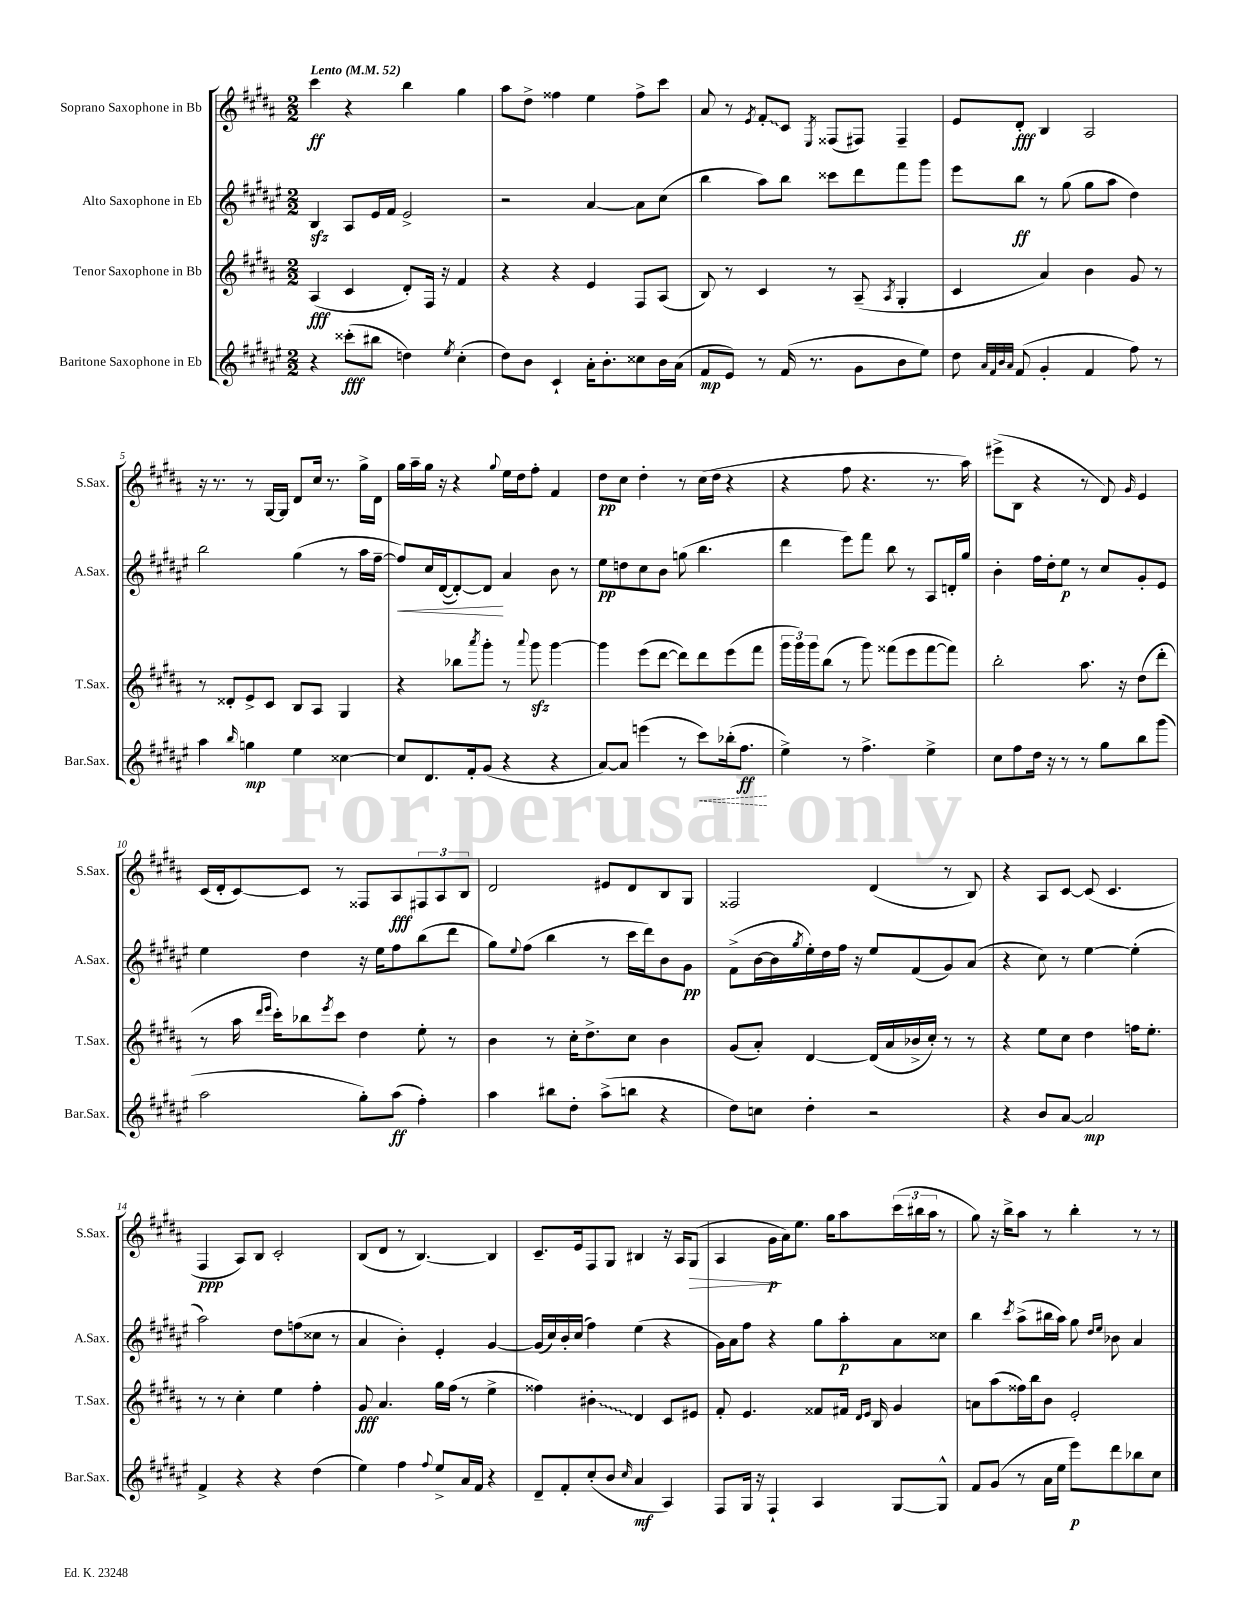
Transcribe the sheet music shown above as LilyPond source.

<<
\new StaffGroup <<
\new Staff = "s0" \with { instrumentName = "Soprano Saxophone in Bb" shortInstrumentName = "S.Sax." } {
    \clef treble \key b \major \numericTimeSignature \time 2/2 \tempo "Lento" 4 = 52
    cis'''4\ff r4 b''4 gis''4 |
    ais''8 dis''8-> fisis''4 e''4 fisis''8-> cis'''8 |
    ais'8 r8 \acciaccatura { e'8 } \once \override Glissando.style = #'zigzag fis'8-.\glissando cis'8 \acciaccatura { e8 } fisis8( fis8) fis4-- |
    e'8 dis'8-.\fff b4 ais2 |
    r16 r8. r8 gis16~ gis16 dis'8 cis''16 r8. gis''16-> dis'16 |
    gis''16 ais''16-- gis''16 r16 r4 \appoggiatura { gis''8 } e''16 dis''16 fis''8-. fis'4 |
    dis''8\pp cis''8 dis''4-. r8 cis''16( dis''16 r4 |
    r4 fis''8 r4. r8. ais''16) |
    eis'''8->( b8 r4 r8 dis'8) \grace { gis'16 } e'4 |
    cis'16( dis'16-. cis'8~) cis'8 r8 fisis8 ais8\fff \tuplet 3/2 { fis8 ais8 b8 } |
    dis'2 eis'8 dis'8 b8 gis8 |
    fisis2 dis'4( r8 b8) |
    r4 ais8 cis'8~ cis'8( cis'4. |
    fis4\ppp ais8) b8 cis'2-. |
    b8( dis'8 r8 b4.~) b4 |
    cis'8.-- e'16 fis8 gis8 bis4 r16 ais16 gis8\>( |
    ais4 gis'16\p\! ais'16) e''8. gis''16 ais''8 \tuplet 3/2 { cis'''16( bis''16 ais''16 } r8 |
    gis''8) r16 b''16-> ais''8 r8 b''4-. r8 r8 \bar "|." |
}
\new Staff = "s1" \with { instrumentName = "Alto Saxophone in Eb" shortInstrumentName = "A.Sax." } {
    \clef treble \key fis \major \numericTimeSignature \time 2/2
    b4\sfz ais8 eis'16 fis'16 eis'2-> |
    r2 ais'4~ ais'8 cis''8( |
    b''4 ais''8) b''8 cisis'''8 dis'''8 fis'''8 gis'''8 |
    eis'''8 b''8\ff r8 gis''8( gis''8 ais''8 dis''4) |
    b''2 gis''4( r8 ais''16 fis''16~-- |
    fis''8\<) cis''16 dis'16~( dis'8~-.) dis'8\! ais'4 b'8 r8 |
    eis''8\pp d''8 cis''8 b'8 g''8( b''4. |
    dis'''4 eis'''8) fis'''8 b''8 r8 ais8 d'16-. gis''16 |
    b'4-. fis''16 dis''16-. eis''8\p r8 cis''8 gis'8-. eis'8 |
    eis''4 dis''4 r16 eis''16 fis''8 b''8( dis'''8 |
    gis''8) \appoggiatura { eis''8 } fis''8( b''4 r8 cis'''16 dis'''16) b'8 gis'8\pp |
    fis'8->( b'16~ b'16 \acciaccatura { gis''8 } eis''16-.) dis''16 fis''16 r16 eis''8 fis'8( gis'8) ais'8( |
    r4 cis''8) r8 eis''4~ eis''4-.( |
    ais''2) dis''8 f''8( cisis''8 r8 |
    ais'4 b'4-.) eis'4-. gis'4~ |
    gis'16( cis''16) b'16-. cis''16( fis''4) eis''4( r4 |
    gis'16) ais'16 fis''8 r4 gis''8 ais''8-.\p ais'8 cisis''8 |
    b''4 \acciaccatura { cis'''8 } ais''8->( bis''16 ais''16) gis''8 \grace { dis''16 eis''16 } bes'8 ais'4 \bar "|." |
}
\new Staff = "s2" \with { instrumentName = "Tenor Saxophone in Bb" shortInstrumentName = "T.Sax." } {
    \clef treble \key b \major \numericTimeSignature \time 2/2
    ais4\fff( cis'4 dis'8-.) fis16 r16 fis'4 |
    r4 r4 e'4 fis8 ais8( |
    b8) r8 cis'4 r8 ais8--( \acciaccatura { ais8 } gis4-. |
    cis'4 ais'4) b'4 gis'8 r8 |
    r8 disis'8-. e'8-> cis'8 b8 ais8 gis4 |
    r4 bes''8 \acciaccatura { ais'''8 } gis'''8-. r8 \appoggiatura { ais'''8 } gis'''8\sfz gis'''4~ |
    gis'''4 e'''8( dis'''8~ dis'''8) dis'''8 e'''8( fis'''8 |
    \tuplet 3/2 { gis'''16 gis'''16) gis'''16 } b''8( r8 gis'''8) fisis'''8( e'''8 fisis'''8~ fisis'''8) |
    b''2-. ais''8. r16 dis''8( dis'''8-. |
    r8 ais''16 \grace { dis'''16 e'''16 } cis'''16-.) bes''8 \acciaccatura { e'''8 } cis'''8 dis''4 e''8-. r8 |
    b'4 r8 cis''16-. dis''8.-> cis''8 b'4 |
    gis'8( ais'8-.) dis'4~ dis'16( ais'16 bes'16-> cis''16-.) r8 r8 |
    r4 e''8 cis''8 dis''4 f''16 e''8.-. |
    r8 r8 cis''4-. e''4 fis''4-. |
    gis'8\fff ais'4. gis''16 fis''16( r8 e''4-> |
    fisis''4) \once \override Glissando.style = #'zigzag bis'4-.\glissando dis'4 cis'8 eis'8 |
    fis'8-. e'4. fisis'8 fis'16 \grace { dis'16 e'16 } b16 gis'4 |
    a'8 ais''8( fisis''16) b''16 b'8 e'2-. \bar "|." |
}
\new Staff = "s3" \with { instrumentName = "Baritone Saxophone in Eb" shortInstrumentName = "Bar.Sax." } {
    \clef treble \key fis \major \numericTimeSignature \time 2/2
    r4 cisis'''8-.\fff( bis''8 d''4) \acciaccatura { eis''8 } cis''4-.( |
    dis''8) b'8 cis'4-! ais'16-. b'8.-. cisis''8 b'16 ais'16( |
    fis'8\mp eis'8) r8 fis'16( r8. gis'8 b'8 eis''8) |
    dis''8 \grace { ais'32 fis'32 b'32 ais'32 } fis'8( gis'4-. fis'4 fis''8) r8 |
    ais''4 \grace { b''16 } g''4\mp eis''4 cisis''4~ |
    cisis''8 dis'8. fis'16-. gis'8( r4 r4 |
    ais'8~) ais'8 e'''4( r8 \once \override Hairpin.style = #'dashed-line cis'''8\<) bes''16-.( fis''8.\ff\! |
    eis''4->) r8 fis''4.-> eis''4-> |
    cis''8 fis''8 dis''16 r16 r8 r8 gis''8 b''8 gis'''8( |
    ais''2 gis''8-.) ais''8\ff( fis''4-.) |
    ais''4 bis''8 dis''8-. ais''8->( b''8 r4 |
    dis''8) c''8 dis''4-. r2 |
    r4 b'8 ais'8~ ais'2\mp |
    fis'4-> r4 r4 dis''4( |
    eis''4) fis''4 \appoggiatura { fis''8 } eis''8-> ais'16 fis'16 r4 |
    dis'8-- fis'8-. cis''8-.( b'8 \grace { cis''16 } ais'4\mf ais4) |
    fis8 gis16 r16 fis4-! ais4 gis8~ gis8-^ |
    fis'8 gis'8( r8 ais'16 eis''16 eis'''8\p) dis'''8 bes''8 cis''8 \bar "|." |
}
>>
>>
